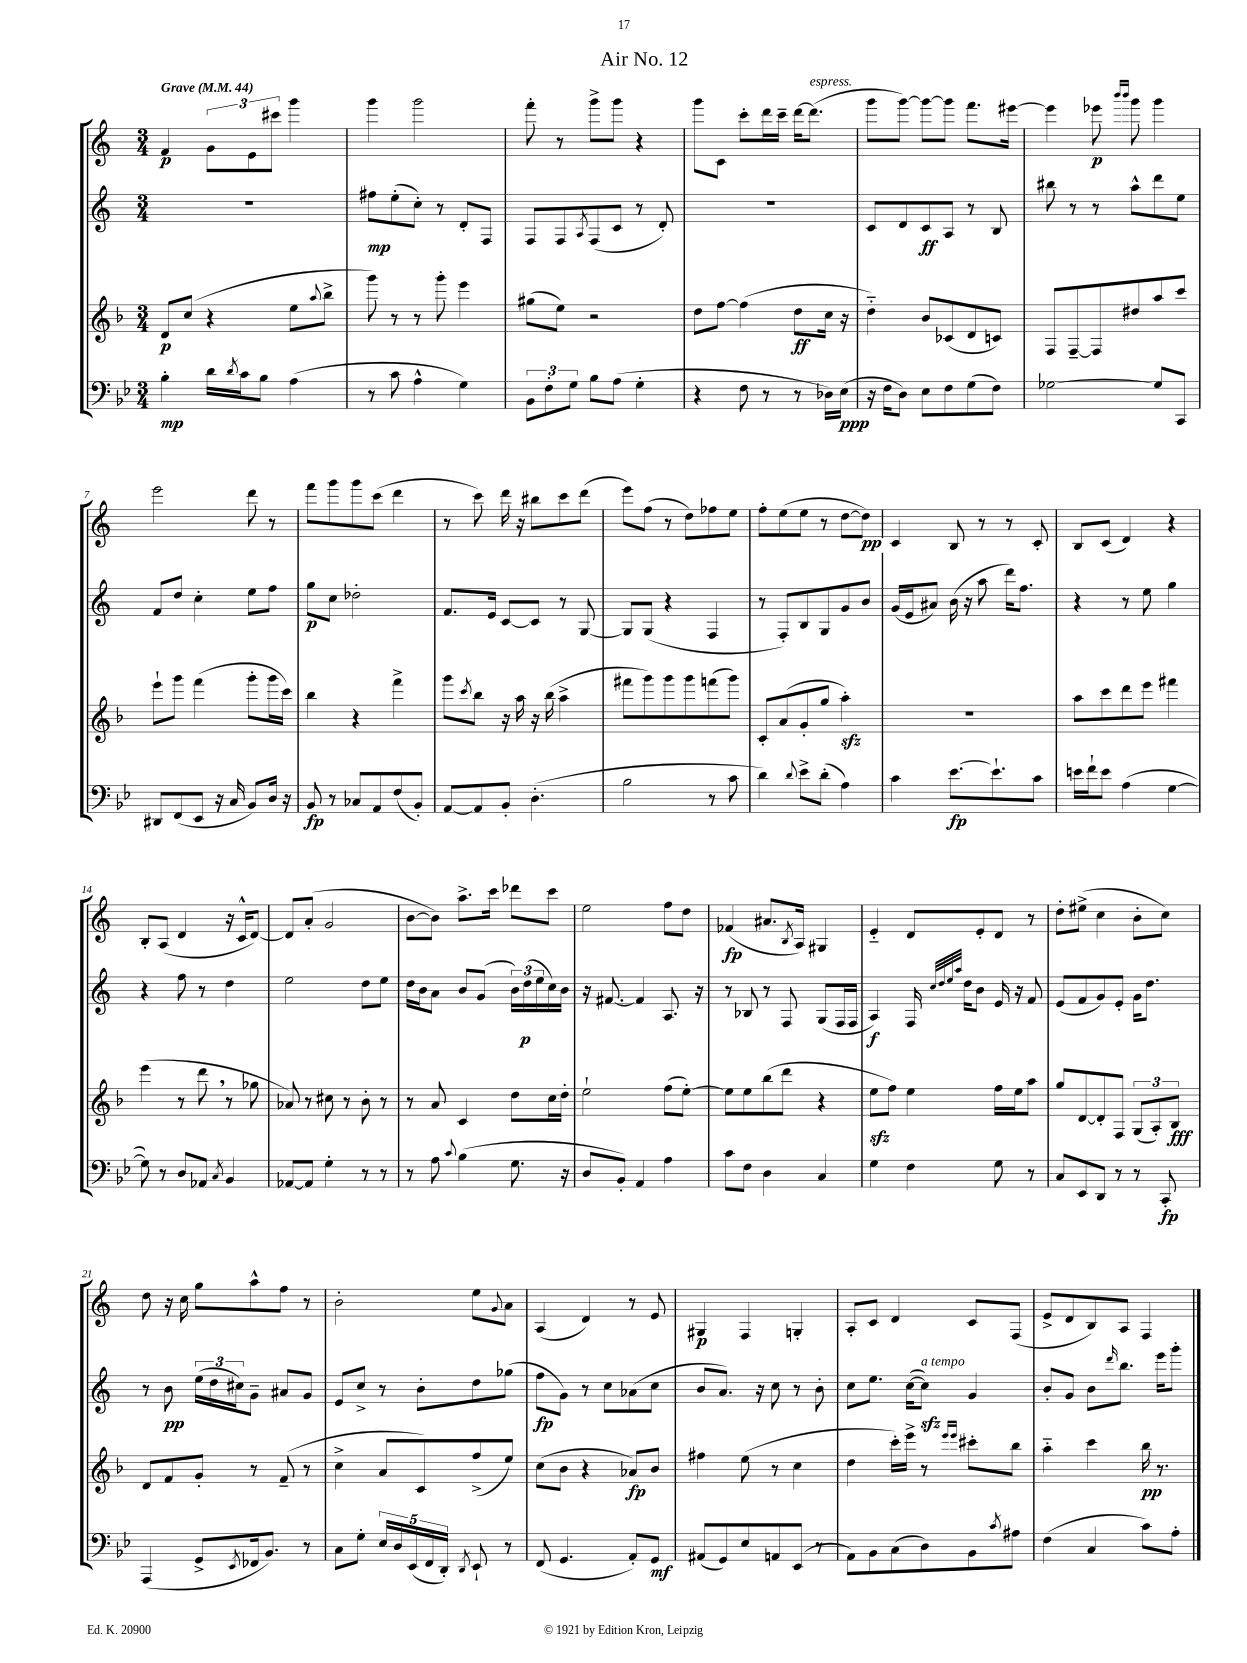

**kern	**kern	**kern	**kern
*staff4	*staff3	*staff2	*staff1
*clefF4	*clefG2	*clefG2	*clefG2
*k[b-e-]	*k[b-]	*k[]	*k[]
*M3/4	*M3/4	*M3/4	*M3/4
*MM44	*MM44	*MM44	*MM44
4B-'	8d	2.r	4f
.	(8cc	.	.
16d	4r	.	12g
8qd	.	.	.
16c	.	.	.
.	.	.	12e
8B-	.	.	.
.	.	.	12ccc#
(4A	8ee	.	4ggg
.	8qqaa	.	.
.	8bb-^	.	.
=	=	=	=
8r	8ggg)	8ff#	4ggg
8c	8r	(8ee'	.
4A^^	8r	8cc')	2ggg
.	8ggg'	8r	.
4G)	4eee	8d'	.
.	.	8F	.
=	=	=	=
12BB-	(8gg#	8F	8fff'
12F'	.	.	.
.	8ee)	8F	8r
12G	.	.	.
.	.	8qA	.
8B-	2r	(8F	8ggg^
(8A	.	8c	8ggg
4G'	.	8r	4r
.	.	8d')	.
=	=	=	=
4r	8dd	2.r	8ggg
.	[8ff	.	8c
8F	(4ff]	.	8ccc'
8r	.	.	16ddd
.	.	.	16ccc~
8r	8dd	.	[16ddd
.	.	.	(8.ddd]
16D-)	16cc	.	.
(16E-	16r	.	.
=	=	=	=
16r	4dd'~)	8c	8ggg
16F	.	.	.
8D)	.	8d	[8ggg)
8E-	8b-	8c	8ggg_
8F	(8c-	8A	8ggg]
(8G	8d	8r	8.fff
8F)	8c)	8B	.
.	.	.	[16eee#
=	=	=	=
[2G-	8F	8bb#	4eee#]
.	[8F~	8r	.
.	8F]	8r	8eee-
.	.	.	16qqbbb
.	.	.	16qqbbb
.	8dd#	8aa^^	8ggg
8G-]	8aa	8ddd	4ggg
8CC	8ccc	8ee	.
=	=	=	=
8DD#	8eee`	8f	2eee
(8FF	8ggg	8dd	.
8EE-	(4fff	4cc'	.
16r	.	.	.
16C	.	.	.
8BB-)	8ggg'	8ee	8ddd
16D	16ggg	8ff	8r
16r	16ccc)	.	.
=	=	=	=
8BB-	4bb-	8gg	8fff
8r	.	8cc	8ggg
8C-	4r	2dd-'	8ggg
8AA	.	.	(8ccc
(8F	4fff^	.	4ddd
8BB-')	.	.	.
=	=	=	=
[8AA	8ggg	8.f	8r
.	8qccc	.	.
8AA]	8bb-	.	8ccc)
.	.	16e	.
8BB-'	16r	[8c	16ddd
.	16aa	.	16r
(4.D'	16r	8c]	8bb#
.	(16bb-	.	.
.	4aa^	8r	8ccc
.	.	[8G	(8ddd
=	=	=	=
2B-	8fff#	8G]	8eee)
.	8ggg)	(8G	(8ff
.	8ggg	4r	8r
.	8ggg	.	8dd)
8r	(8fff	4F	8ff-
8c	8ggg)	.	8ee
=	=	=	=
4d)	8c'	8r	8ff'
.	(8a	8F')	(8ee
8qqd	.	.	.
8e-^	8g'	8B	8ee
(8d'	8gg	8G	8r
4A)	4aa')	8g	[8dd
.	.	8b	8dd])
=	=	=	=
4c	2.r	(16g	4c
.	.	16e	.
.	.	8a#)	.
[8.e-	.	(16b	8B
.	.	16r	.
.	.	8aa	8r
8.e-`]	.	.	.
.	.	16ddd)	8r
.	.	8.ff	.
8c	.	.	8c'
=	=	=	=
16e	8aa	4r	8B
16f`	.	.	.
8e	8ccc	.	(8c
(4A	8ddd	8r	4d)
.	8eee	8ee	.
[4G	4fff#	4gg	4r
=	=	=	=
8G])	(4eee	4r	8B'
8r	.	.	(8A
8D	8r	8ff	4d
8AA-	8ddd	8r	.
8qC	.	.	.
4BB-	8r	4dd	16r
.	.	.	16c^^
.	8gg-	.	[8d)
=	=	=	=
[8AA-	8a-)	2ee	8d]
8AA-]	8r	.	(8a'
4G'	8cc#	.	2g
.	8r	.	.
8r	8b-'	8dd	.
8r	8r	8ee	.
=	=	=	=
8r	8r	16dd	[8b
.	.	16b	.
8A	8a	8a	8b])
8qqc	.	.	.
(4B-	4c	8b	8.aa^
.	.	(8g	.
.	.	.	16ccc
8.G	8dd	24b)	8ddd-
.	.	(24dd	.
.	.	24ee	.
.	16cc	16cc)	8ccc
16r	16dd'	16b	.
=	=	=	=
8D	2ee`	16r	2ee
.	.	[8.f#	.
8BB-')	.	.	.
4AA	.	4f#]	.
4A	(8ff	8.A	8ff
.	[8ee')	.	8dd
.	.	16r	.
=	=	=	=
8c	8ee]	8r	(4f-
8F	8ee	8B-	.
4D	(8bb-	8r	8.a#
.	8ddd	8F	.
.	.	.	8qB
.	.	.	16A)
4C	4r	(8G	4G#
.	.	16F	.
.	.	16F	.
=	=	=	=
4G	8ee	4A)	4e'~
.	8ff)	.	.
4F	4ee	16F	8d
.	.	32qqcc	.
.	.	32qqdd	.
.	.	32qqee	.
.	.	32qqaa	.
.	.	16dd	.
.	.	8b	8e'
8G	16ff	16e	8d
.	16ee	16r	.
8r	8aa	8f	8r
=	=	=	=
8C	8gg	(8e	8dd'
8EE-	[8d	8f	(8ee#^
8DD	8d']	8g)	4cc
8r	8F	8e'	.
8r	(12G	16g	8b'
.	.	8.dd	.
.	12A')	.	.
8CC'	.	.	8cc)
.	12B-	.	.
=	=	=	=
(4AAA	8d	8r	8dd
.	8f	8b	16r
.	.	.	16cc
8GG^	8g'	(24ee	8gg
.	.	24dd	.
.	.	24cc#)	.
8qEE-	.	.	.
16FF-	8r	8g~	8aa^^
8.BB-)	.	.	.
.	(8f~	8a#	8ff
8r	8r	8g	8r
=	=	=	=
8C	4cc^	8e	2b'
8G'	.	8cc^	.
20E-	8a	8r	.
20D	.	.	.
(20EE-	.	.	.
.	8c)	8b'	.
20FF	.	.	.
20DD')	.	.	.
8qDD	.	.	.
8EE-`	(8ff^	8dd	8ee
.	.	.	8qqg
8r	8ee)	(8gg-	8a
=	=	=	=
(8FF	(8cc	8ff	(4A
4.GG	8b-	8g)	.
.	4r	8r	4d)
.	.	8cc	.
8AA')	8a-)	(8a-	8r
8GG	8b-	8cc	8e
=	=	=	=
(8AA#	4ff#	8b	4G#
8GG)	.	8.a)	.
8E-	(8ee	.	4F
.	.	16r	.
8AA	8r	8cc	.
(8EE-	4cc	8r	4G'
8r	.	8b'	.
=	=	=	=
8AA)	4dd	8cc	8A'
8BB-	.	8.ee	8c
(8C	16ccc')	.	4d
.	16eee^	([16cc	.
8D)	8r	8cc])	.
.	16qqeee	.	.
.	16qqeee	.	.
8BB-	8ccc#'	4g	8c
8qc	.	.	.
8A#	8bb-	.	(8F
=	=	=	=
(4F	4aa'~	8b'	8e^
.	.	8g	8d
4C	4ccc	8b	8B)
.	.	16qqddd	.
.	.	8.bb	8A
8c)	16bb-	.	4F
.	8.r	16eee	.
8A'	.	8ggg'	.
==	==	==	==
*-	*-	*-	*-
